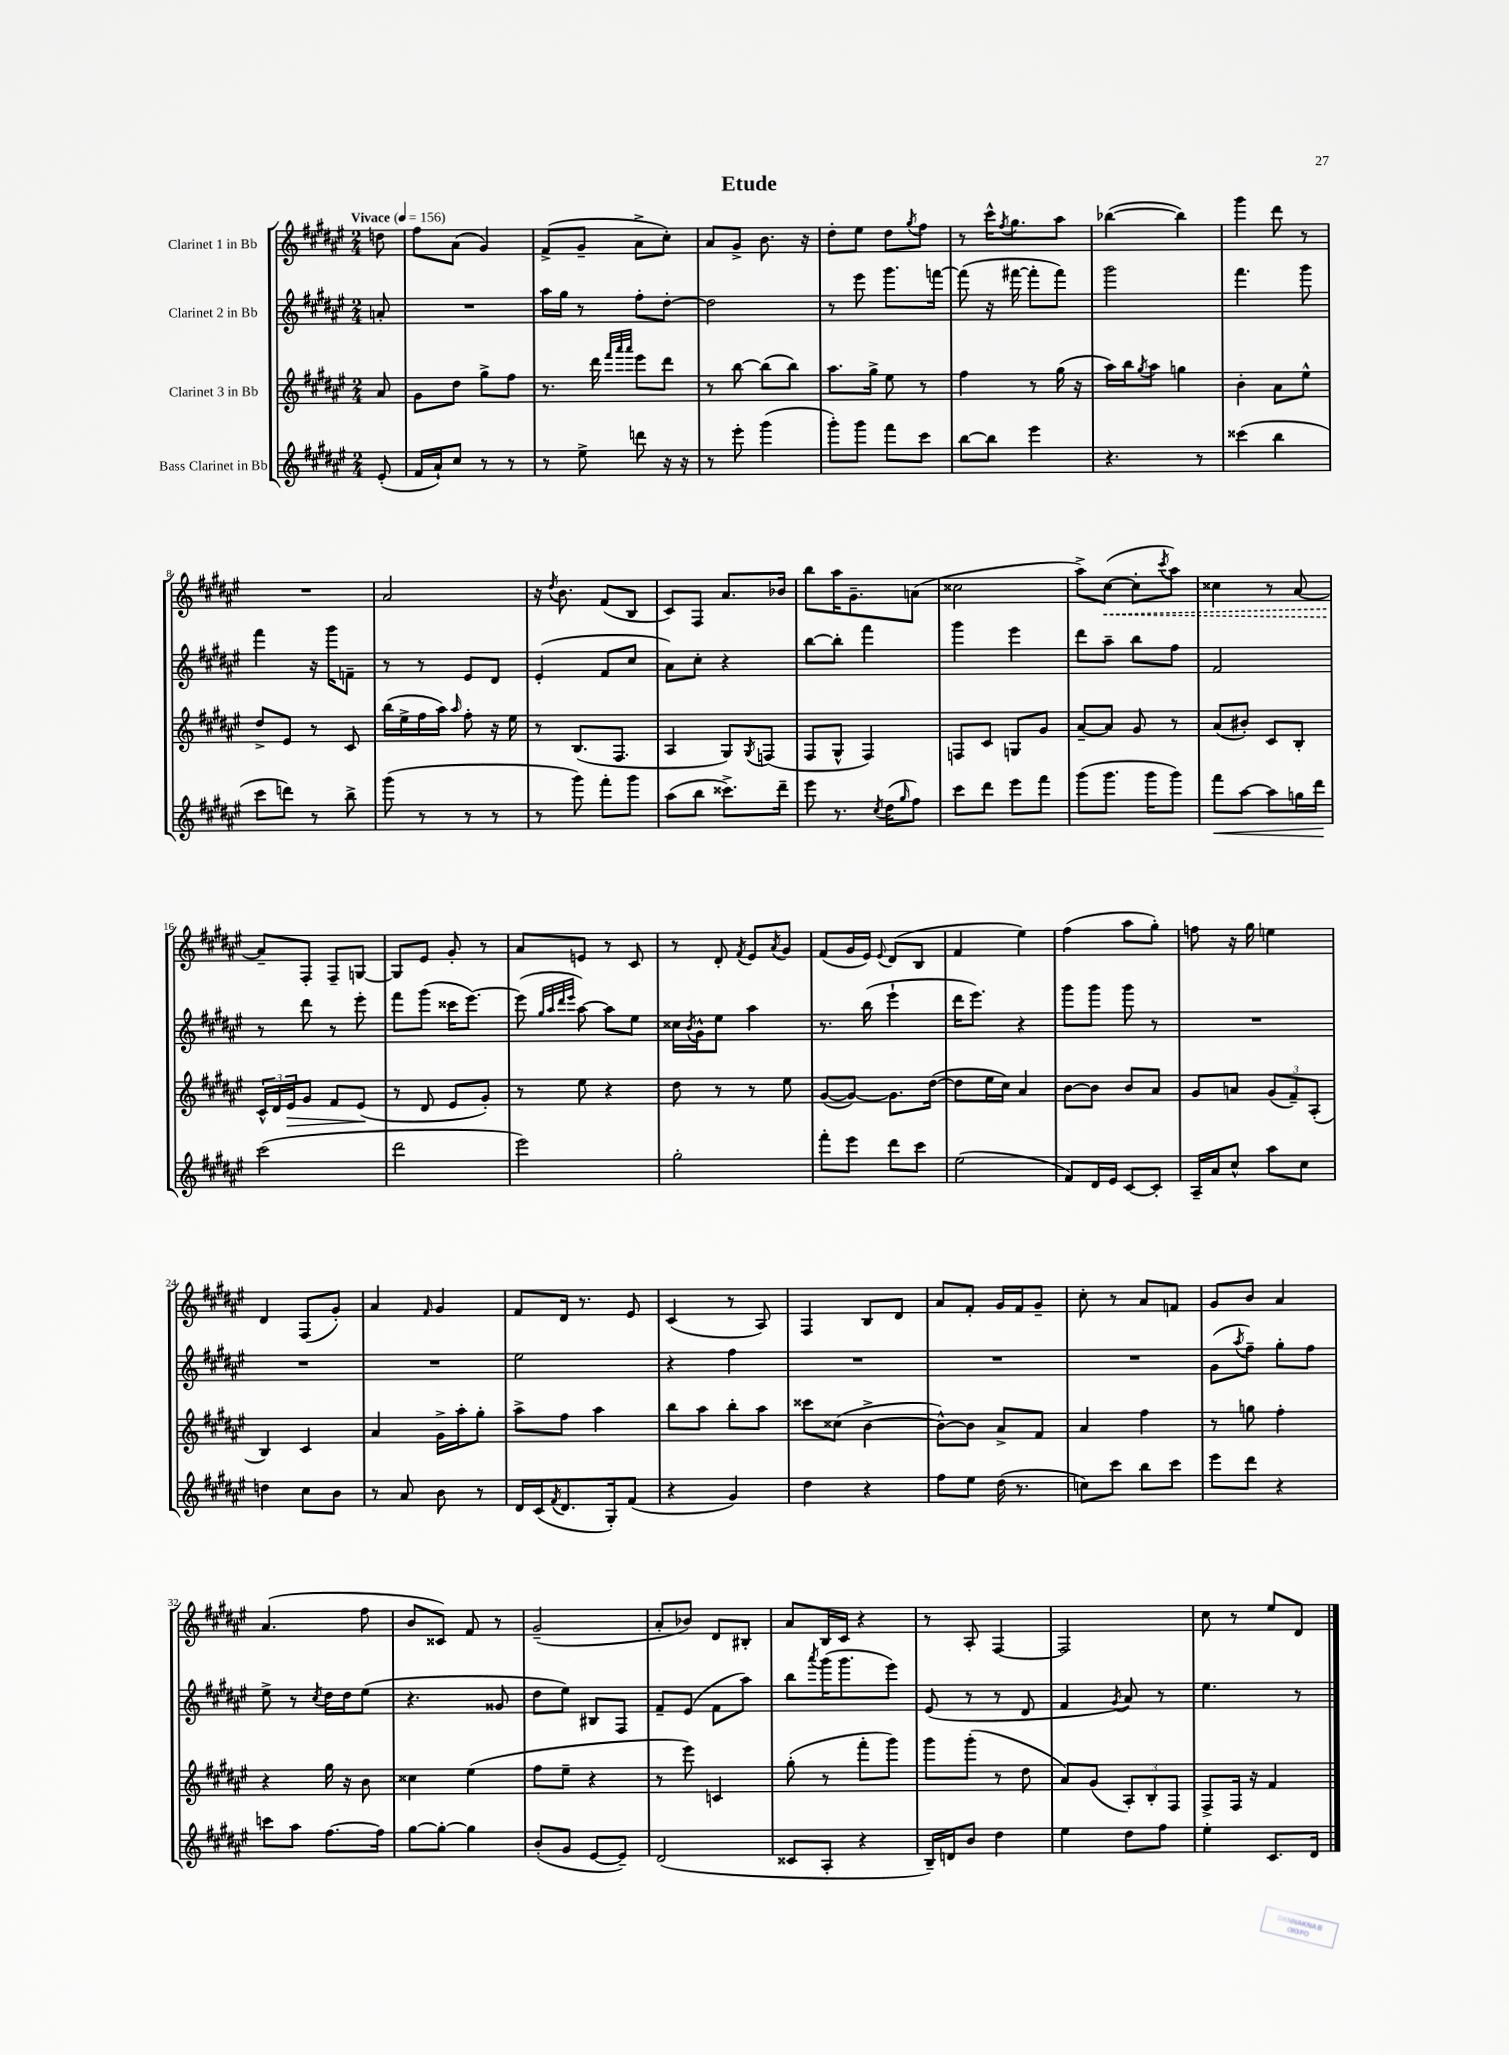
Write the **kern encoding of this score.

**kern	**kern	**kern	**kern
*staff4	*staff3	*staff2	*staff1
*clefG2	*clefG2	*clefG2	*clefG2
*k[f#c#g#d#a#e#]	*k[f#c#g#d#a#e#]	*k[f#c#g#d#a#e#]	*k[f#c#g#d#a#e#]
*M2/4	*M2/4	*M2/4	*M2/4
*MM156	*MM156	*MM156	*MM156
(8e#'/	8a#/	8a'/	8dd\
=	=	=	=
16f#/LL	8g#\L	2r	8ff#\L
16a#`/J)	.	.	.
8cc#/J	8dd#\J	.	(8a#\J
8r	8gg#^\L	.	4g#/)
8r	8ff#\J	.	.
=	=	=	=
8r	8.r	16aa#\LL	(8f#^/L
.	.	16gg#\JJ	.
8ee#^\	.	8r	8g#~/J
.	16ddd#\	.	.
.	32qqfff#/LLL	.	.
.	32qqaaa#/	.	.
.	32qqaaa#/JJJ	.	.
8ddd\	8eee#\L	8ff#'\L	8a#^\L
16r	8ddd#\J	[8dd#'\J	8cc#'\J)
16r	.	.	.
=	=	=	=
8r	8r	2dd#\]	8a#/L
8eee#'\	[8bb\	.	8g#^/J
(4ggg#\	(8bb\]L	.	8.b\
.	8bb\J)	.	.
.	.	.	16r
=	=	=	=
8ggg#'\L)	8.aa#\L	8r	8dd#'\L
8ggg#\J	.	8eee#\	8ee#\J
.	16gg#^\Jk	.	.
8fff#\L	8ee#\	8.ggg#\L	8dd#\L
.	.	.	8qgg#/
8ccc#\J	8r	.	8ff#\J
.	.	[16fff\Jk	.
=	=	=	=
[8bb\L	4ff#\	(8fff\]	8r
8bb\]J	.	16r	16ccc#^^\LK
.	.	.	8qff#/
.	.	[16fff#\	8.gg#\
4eee#\	8r	8fff#'\]L	.
.	(16gg#\	8fff#\J)	8aa#\J
.	16r	.	.
=	=	=	=
4.r	16aa#\LL)	2ggg#\	([4bb-\
.	16bb\J	.	.
.	8qgg#/	.	.
.	8aa#\J	.	.
.	4gg\	.	4bb-\])
8r	.	.	.
=	=	=	=
(4ccc##\	4b'\	4.fff#\	4ggg#\
4bb\	8a#\L	.	8ddd#\
.	8ee#^^\J	8ggg#\	8r
=	=	=	=
8ccc#\L	8dd#^/L	4fff#\	2r
8ddd\J)	8e#/J	.	.
8r	8r	16r	.
.	.	16ggg#\LK	.
8bb^\	8c#/	8f~\J	.
=	=	=	=
(8ggg#\	(16bb\LL	8r	2a#/
.	16ee#^\	.	.
8r	16ff#\	8r	.
.	16aa#\JJ)	.	.
.	16qqaa#/	.	.
8r	8ff#'\	8e#/L	.
8r	16r	8d#/J	.
.	16ee#\	.	.
=	=	=	=
8r	8r	(4e#'/	16r
.	.	.	8qdd#/
.	.	.	8.b\
8ggg#\)	(8.B/L	.	.
8fff#'\L	.	8f#/L	(8f#/L
.	8.F#/J	.	.
8ggg#\J	.	8cc#/J	8B/J
=	=	=	=
(8aa#\L	4A#/	8a#\L)	8c#/L)
8bb\J	.	8cc#'\J	8F#/J
8.ccc##^\L)	8G#/L)	4r	8.a#/L
.	8qG#/	.	.
.	(8F/J	.	.
16ddd#~\Jk	.	.	16b-/Jk
=	=	=	=
8eee#\	8F#/L	[8bb\L	8bb\L
8.r	8G#^^/J	8bb'\]J	16aa#\K
.	.	.	8.g#~\
.	4F#/)	4fff#\	.
8qcc#/	.	.	.
(16dd#\LK	.	.	.
16qqgg#/	.	.	.
8ff#\J)	.	.	(8a\J
=	=	=	=
8ccc#\L	8F/L	4ggg#\	2cc##\
8ddd#\J	8c#/J	.	.
8eee#\L	8G/L	4eee#\	.
8fff#\J	8g#/J	.	.
=	=	=	=
(8ggg#\L	[8a#~/L	8ddd#\L	8aa#^\L)
8.ggg#\J	8a#/]J	8aa#~\J	([8cc#\J
.	8g#/	8bb\L	8cc#'\]L
16ggg#\LK	.	.	.
.	.	.	8qccc#/
8ggg#\J)	8r	8ff#\J	8aa#\J)
=	=	=	=
8fff#\L	(8a#/L	2f#/	4cc##\
[8aa#\J	8b#'/J)	.	.
8aa#\]L	8c#/L	.	8r
16gg\L	8B'/J	.	[8a#/
16ddd#\JJ	.	.	.
=	=	=	=
(2ccc#\	24c#^^/LL	8r	8a#~/]L
.	24d#/	.	.
.	24e#/J	.	.
.	8g#/J	8ddd#\	8F#'/J
.	8f#/L	8r	8F#~/L
.	(8e#/J	8eee#'\	[8G/J
=	=	=	=
2ddd#\	8r	8fff#\L	8G/]L
.	8d#/	(8ggg#\J	8e#/J
.	8e#/L	16ccc##\LK	8g#'/
.	.	[8.eee#\J)	.
.	8g#'/J)	.	8r
=	=	=	=
2eee#\)	8r	(8eee#\]	8a#/L
.	.	32qqgg#/LLL	.
.	.	32qqaa#/	.
.	.	32qqddd#/	.
.	.	32qqeee#/JJJ	.
.	8ee#\	[8aa#\)	8e/J
.	4r	8aa#\]L	8r
.	.	8ee#\J	8c#/
=	=	=	=
2gg#'\	8dd#\	16cc##\LL	8r
.	.	8qb/	.
.	.	16g#^^\J	.
.	8r	8ee#\J	8d#'/
.	.	.	8qf#/
.	8r	4aa#\	8e#/L
.	.	.	8qa#/
.	8ee#\	.	8g#/J
=	=	=	=
8fff#'\L	([8g#/L	8.r	(8f#/L
8eee#\J	8g#/_J)	.	16g#/L
.	.	(16bb\	16e#/JJ)
.	.	.	8qqe#/
8ddd#\L	8.g#\]L	4eee#`\	(8d#/L
8ccc#\J	.	.	8B/J
.	([16dd#\Jk	.	.
=	=	=	=
(2ee#\	8dd#\]L	16ddd#\LK	4f#/
.	.	8.eee#\J)	.
.	16ee#\L	.	.
.	16cc#\JJ)	.	.
.	4a#/	4r	4ee#\)
=	=	=	=
8f#/L)	[8b\L	8ggg#\L	(4ff#\
16d#/L	8b\]J	8ggg#\J	.
16e#/JJ	.	.	.
[8c#/L	8b/L	8ggg#\	8aa#\L
8c#'/]J	8a#/J	8r	8gg#'\J)
=	=	=	=
16A#~/LL	8g#/L	2r	8ff\
16a#/J	.	.	.
8cc#^^/J	8a/J	.	16r
.	.	.	16gg#\
8aa#\L	(12g#/L	.	4ee\
.	12f#~/)	.	.
8cc#\J	.	.	.
.	(12A#'/J	.	.
=	=	=	=
4dd\	4B/)	2r	4d#/
8cc#\L	4c#/	.	(8F#/L
8b\J	.	.	8g#'/J)
=	=	=	=
8r	4a#/	2r	4a#/
8a#/	.	.	.
.	.	.	16qqf#/
8b\	16g#^\LL	.	4g#/
.	16aa#'\J	.	.
8r	8gg#'\J	.	.
=	=	=	=
16d#/LL	8aa#^\L	2ee#\	8f#/L
(16c#/J	.	.	.
8qf#/	.	.	.
8.d#/	8ff#\J	.	16d#/Jk
.	.	.	8.r
.	4aa#\	.	.
16G#'/k)	.	.	.
(8f#/J	.	.	8e#/
=	=	=	=
4r	8bb\L	4r	(4c#/
.	8aa#\J	.	.
4g#/)	8bb'\L	4ff#\	8r
.	8aa#\J	.	8A#/)
=	=	=	=
4dd#\	8ccc##\L	2r	4F#/
.	(8cc##\J	.	.
4r	[4b^\	.	8B/L
.	.	.	8d#/J
=	=	=	=
8ff#\L	8b^^\_L)	2r	8a#/L
8ee#\J	8b\]J	.	8f#'/J
(16dd#\	8a#^/L	.	16g#/LL
8.r	.	.	16f#/J
.	8f#/J	.	8g#~/J
=	=	=	=
8cc\L)	4a#/	2r	8cc#'\
8ccc#\J	.	.	8r
8bb\L	4ff#\	.	8a#/L
8ccc#\J	.	.	8f/J
=	=	=	=
8eee#\L	8r	(8g#\L	8g#/L
.	.	8qaa#/	.
8ddd#\J	8gg\	8ff#~\J)	8b/J
4r	4ff#'\	8gg#'\L	4a#/
.	.	8ff#\J	.
=	=	=	=
8ccc\L	4r	8ee#^\	(4.a#/
8aa#\J	.	8r	.
.	.	8qcc#/	.
[8.ff#\L	16gg#\	16dd#\LL	.
.	16r	16dd#\J	.
.	8b\	(8ee#\J	8ff#\
16ff#\]Jk	.	.	.
=	=	=	=
[8gg#\L	4cc##\	4.r	8b/L
8gg#'\_J	.	.	8c##/J)
4gg#\]	(4ee#\	.	8f#/
.	.	8g##/	8r
=	=	=	=
(8b'/L	8ff#\L	8dd#\L	(2g#~/
8g#/J	8ee#~\J	8ee#\J)	.
[8e#/L	4r	8B#/L	.
8e#~/]J)	.	8F#/J	.
=	=	=	=
(2d#/	8r	8f#~/L	8a#'/L
.	8eee#\)	(8e#/J	8b-/J)
.	4c/	8f#\L	8d#/L
.	.	8aa#\J)	8B#'/J
=	=	=	=
8c##/L	(8gg#'\	8bb\L	8a#/L
.	.	8qaaa#/	.
8A#'/J	8r	(16ggg#\K	16B/L
.	.	8.ggg#\	16c#/JJ
4r	8fff#'\L	.	4r
.	8ggg#\J)	8eee#\J)	.
=	=	=	=
16B~/LL)	8ggg#\L	(8e#/	8r
16d/J	.	.	.
8b/J	(8ggg#'\J	8r	8A#'/
4dd#\	8r	8r	[4F#/
.	8dd#\	8d#/	.
=	=	=	=
4ee#\	8a#/L)	4f#/	2F#/]
.	(8g#/J	.	.
.	.	8qg#/	.
8dd#\L	12A#'/L)	8a#/)	.
.	12B'/	.	.
8ff#\J	.	8r	.
.	12F#/J	.	.
=	=	=	=
4ee#'\	8F#^/L	4.ee#\	8cc#\
.	16F#/Jk	.	8r
.	16r	.	.
8.c#/L	4f#/	.	8ee#/L
.	.	8r	8d#/J
16d#/Jk	.	.	.
==	==	==	==
*-	*-	*-	*-
